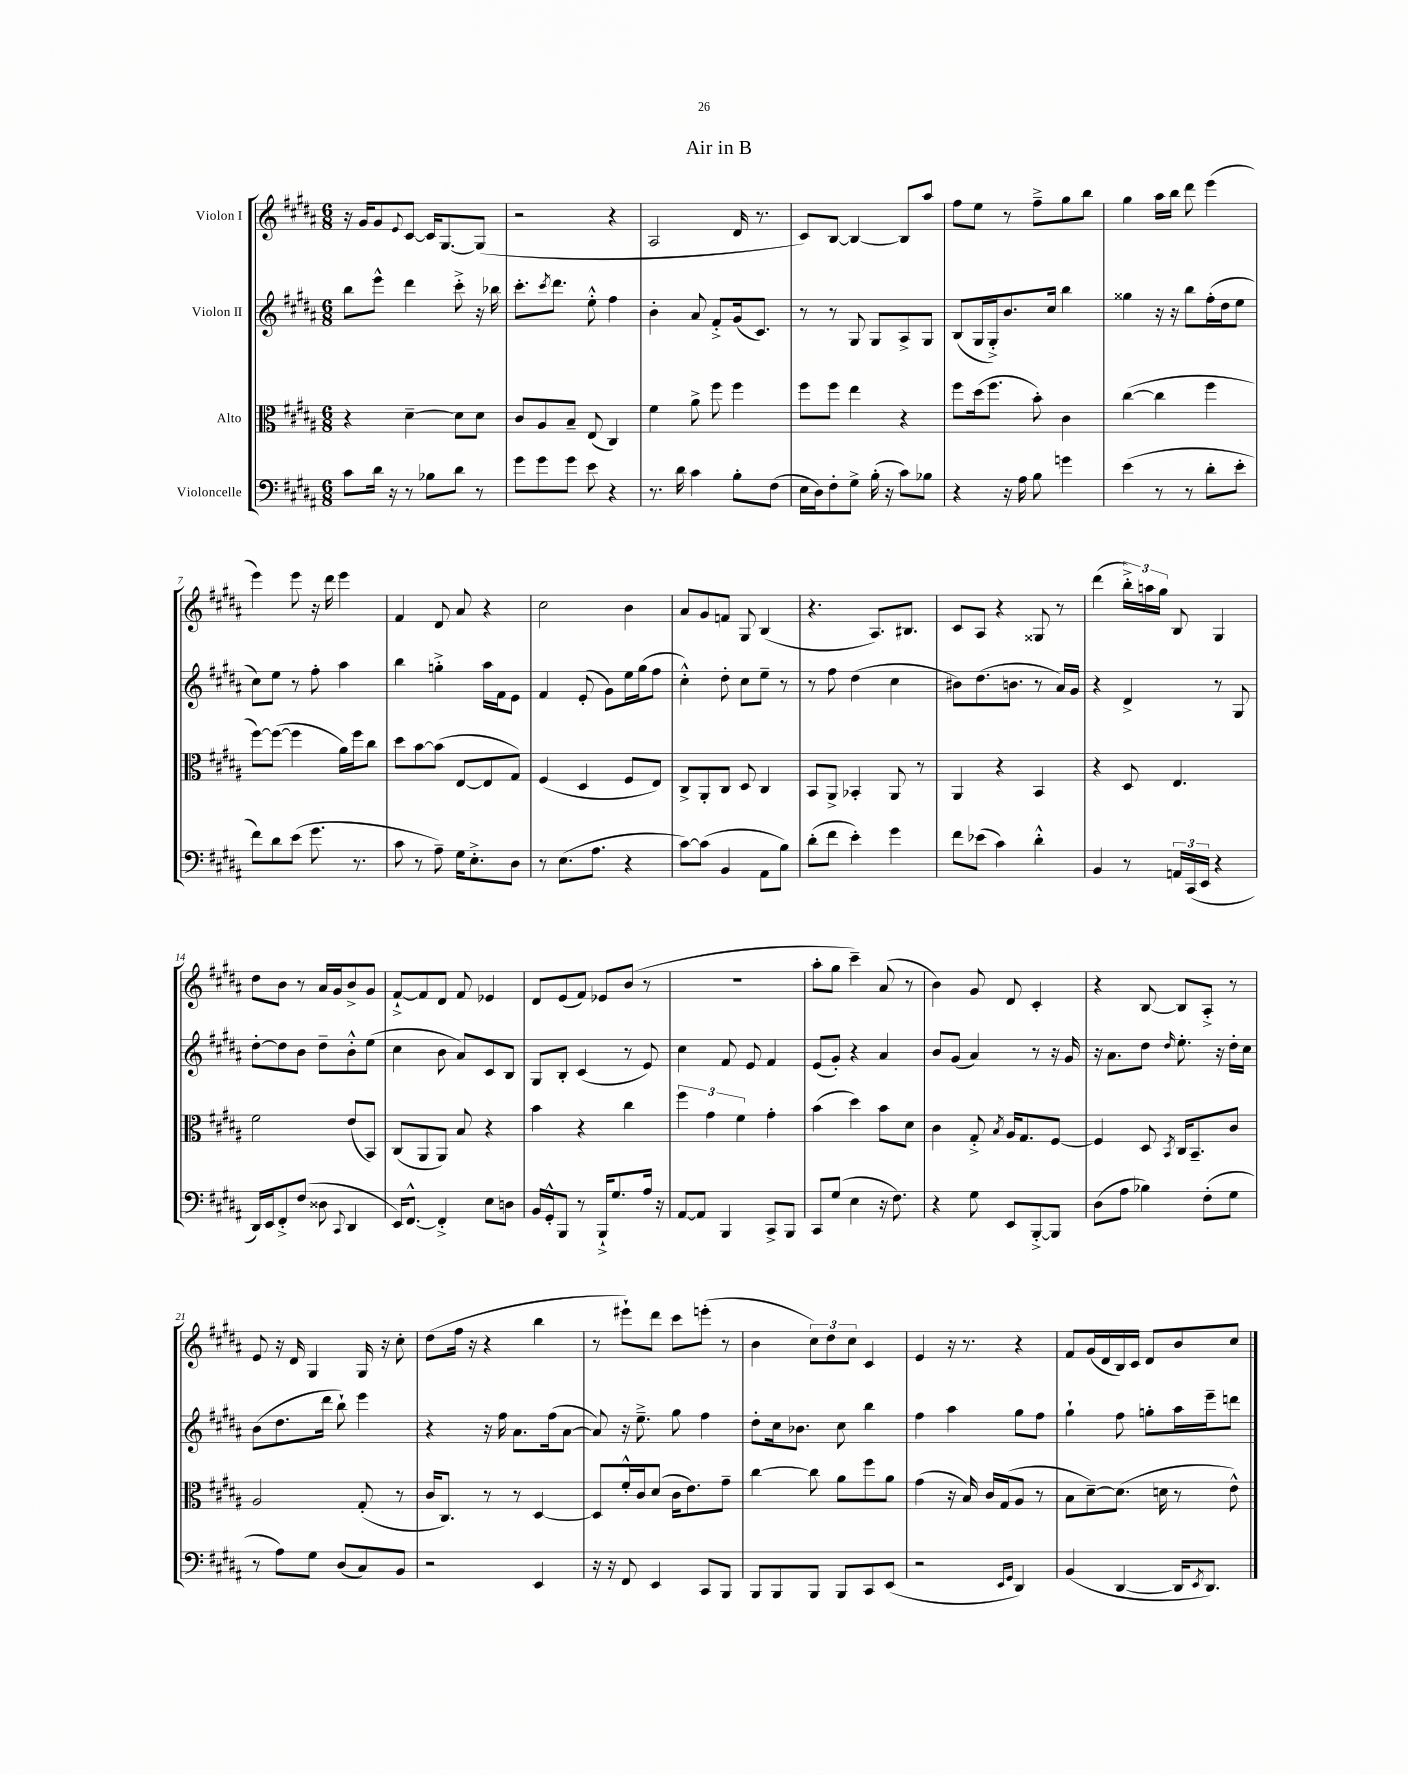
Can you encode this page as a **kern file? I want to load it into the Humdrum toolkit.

**kern	**kern	**kern	**kern
*staff4	*staff3	*staff2	*staff1
*clefF4	*clefC3	*clefG2	*clefG2
*k[f#c#g#d#a#]	*k[f#c#g#d#a#]	*k[f#c#g#d#a#]	*k[f#c#g#d#a#]
*M6/8	*M6/8	*M6/8	*M6/8
8c#	4r	8bb	16r
.	.	.	16g#
16d#	.	8eee^^	8g#
16r	.	.	.
.	.	.	8qqe
8r	[4d#~	4ddd#	[8c#
8B-	.	.	16c#]
.	.	.	[8.G#
8d#	8d#]	8ccc#'^	.
8r	8d#	16r	(8G#]
.	.	16bb-	.
=	=	=	=
8g#	8c#	8.ccc#'	2r
8g#	8A#	.	.
.	.	8qccc#	.
.	.	8.ddd#	.
8g#	8B~	.	.
8e	(8E	8ee'^^	.
4r	4C#)	4ff#	4r
=	=	=	=
8.r	4f#	4b'	2A#
16d#	.	.	.
4c#	8a#^	8a#	.
.	8ff#	8f#'^	.
8B'	4ff#	(16g#	16d#
.	.	8.c#)	8.r
(8F#	.	.	.
=	=	=	=
16E	8ff#	8r	8c#)
16D#)	.	.	.
8F#'	8ff#	8r	[8B
8G#^	4ee	8G#	4B_
(16B'	.	8G#	.
16r	.	.	.
8c#)	4r	8A#^	8B]
8B-	.	8G#	8aa#
=	=	=	=
4r	8ff#	(8B	8ff#
.	(16dd#	16G#	8ee
.	8.ff#	16G#'^)	.
16r	.	8.b	8r
16A#	.	.	.
8B	8b')	.	8ff#~^
.	.	16cc#	.
4g	4c#	4bb	8gg#
.	.	.	8bb
=	=	=	=
(4e	([4cc#	4gg##	4gg#
8r	4cc#]	16r	16aa#
.	.	16r	16bb
8r	.	8bb	8ddd#
8d#'	4ff#	(16ff#'	(4eee
.	.	16dd#	.
8e'	.	8ee	.
=	=	=	=
8f#)	[8ff#)	8cc#)	4eee)
8d#	(8ff#_	8ee	.
(8e	4ff#]	8r	8eee
8.g#	.	8ff#'	16r
.	.	.	16ddd#
.	16a#)	4aa#	4eee
8.r	16ff#	.	.
.	8cc#	.	.
=	=	=	=
8c#	8dd#	4bb	4f#
8r	[8b	.	.
8A#~)	(8b]	4gg'^	8d#
16G#	[8E	.	8a#
8.E'^	.	.	.
.	8E]	16aa#	4r
.	.	16f#	.
8D#	8G#)	8e	.
=	=	=	=
8r	(4F#	4f#	2cc#
(8.E	.	.	.
.	4D#	(8e'	.
8.A#	.	.	.
.	.	8g#)	.
4r	8F#	16ee	4b
.	.	(16gg#	.
.	8E)	8ff#	.
=	=	=	=
[8c#)	8C#^	4cc#'^^)	8a#
(8c#]	8AA#'	.	8g#
4BB	8C#	8dd#'	8f
.	8D#	8cc#	8G#
8AA#	4C#	8ee~	(4B
8B)	.	8r	.
=	=	=	=
(8d#'	8BB	8r	4.r
8f#	8AA#^	8ff#	.
4e')	4BB-'	(4dd#	.
.	.	.	8.A#)
4g#	8AA#	4cc#	.
.	.	.	8.B#
.	8r	.	.
=	=	=	=
8f#	4AA#	8b#)	8c#
(8e-	.	(8.dd#	8A#
4c#)	4r	.	4r
.	.	8.b	.
4d#'^^	4BB	8r	8G##
.	.	16a#)	8r
.	.	16g#	.
=	=	=	=
4BB	4r	4r	(4ddd#
8r	8D#	4d#^	24bb'^)
.	.	.	24aa
.	.	.	24gg#
24AA	4.E	.	8B
(24CC#	.	.	.
24EE	.	.	.
4r	.	8r	4G#
.	.	8G#	.
=	=	=	=
16DD#)	2f#	[8dd#'	8dd#
16EE	.	.	.
8FF#'^	.	8dd#]	8b
(8F#	.	8b	8r
8D##	.	8dd#~	16a#
.	.	.	16g#
8qqCC#	.	.	.
4DD#	(8e	8b'^^	8b^
.	8BB)	(8ee	8g#
=	=	=	=
16EE)	(8C#	4cc#	[8f#`^
[8.FF#^^	.	.	.
.	8AA#	.	8f#]
4FF#'^]	8AA#)	8b	8d#
.	8B	8a#)	8f#
8E	4r	8c#	4e-
8D	.	8B	.
=	=	=	=
16BB	4b	8G#	8d#
16GG#'^^	.	.	.
8BBB	.	8B'	(8e
8r	4r	(4c#	8f#)
16BBB`^	.	.	8e-
8.G#	.	.	.
.	4cc#	8r	(8b
16A#	.	8e)	8r
16r	.	.	.
=	=	=	=
[8AA#	6ff#	4cc#	2.r
8AA#]	.	.	.
.	6g#	.	.
4BBB	.	8f#	.
.	6f#	.	.
.	.	8e	.
8CC#^	4g#'	4f#	.
8BBB	.	.	.
=	=	=	=
8CC#	(4b	(8e	8aa#'
(8G#	.	8g#')	8gg#
4E	4dd#)	4r	4ccc#~)
16r	8b	4a#	(8a#
8.F#)	.	.	.
.	8d#	.	8r
=	=	=	=
4r	4c#	8b	4b)
.	.	(8g#	.
8G#	8G#'^	4a#)	8g#
.	8qB	.	.
8EE	16A#	.	8d#
.	8.G#	.	.
[8BBB'^	.	8r	4c#'
8BBB]	[8F#	16r	.
.	.	16g#	.
=	=	=	=
(8D#	4F#]	16r	4r
.	.	8.a#	.
8A#	.	.	.
4B-)	8D#	8dd#	[8B
.	8qBB	16qqdd#	.
.	16C#	8.ee'	8B]
.	8.BB~	.	.
(8F#'	.	.	8A#'^
.	.	16r	.
8G#	8c#	16dd#'	8r
.	.	16cc#	.
=	=	=	=
8r	2A#	(8b	8e
8A#)	.	8.dd#	16r
.	.	.	16d#
8G#	.	.	4G#
.	.	16ddd#	.
(8D#	.	8bb`)	.
8C#)	(8G#'	4eee	16G#
.	.	.	16r
8BB	8r	.	8cc#'
=	=	=	=
2r	16c#	4r	(8dd#
.	8.C#)	.	.
.	.	.	16ff#
.	.	.	16r
.	8r	16r	4r
.	.	16ff#	.
.	8r	8.a#	.
4EE	[4D#	.	4bb
.	.	(16ff#	.
.	.	[8a#	.
=	=	=	=
16r	8D#]	8a#])	8r
16r	.	.	.
8FF#	16f#'^^	16r	8eee#`)
.	16c#	8.ee~^	.
4EE	(8d#	.	8ddd#
.	16c#	8gg#	8ccc#
.	8.e)	.	.
8CC#	.	4ff#	(8eee'
8BBB	8g#~	.	8r
=	=	=	=
8BBB	[4cc#	8dd#'	4b
8BBB	.	16cc#	.
.	.	8.b-	.
8BBB	8cc#]	.	12cc#)
.	.	.	12dd#
8BBB	8a#	8cc#	.
.	.	.	12cc#
8CC#	8ff#	4bb	4c#
(8EE	8a#	.	.
=	=	=	=
2r	(4g#	4ff#	4e
.	16r	4aa#	16r
.	16B)	.	8.r
.	16c#	.	.
.	(16G#	.	.
16qqEE	.	.	.
16qqGG#	.	.	.
4DD#)	8A#	8gg#	4r
.	8r	8ff#	.
=	=	=	=
(4BB	8B	4gg#`	8f#
.	[8d#~)	.	(16g#
.	.	.	16d#
[4DD#	(8.d#]	8ff#	16B)
.	.	.	16c#
.	.	8gg'	8d#
.	16d	.	.
16DD#]	8r	16aa#	8b
8qEE	.	.	.
8.DD#)	.	16eee~	.
.	8e^^)	8ddd	8cc#
==	==	==	==
*-	*-	*-	*-
